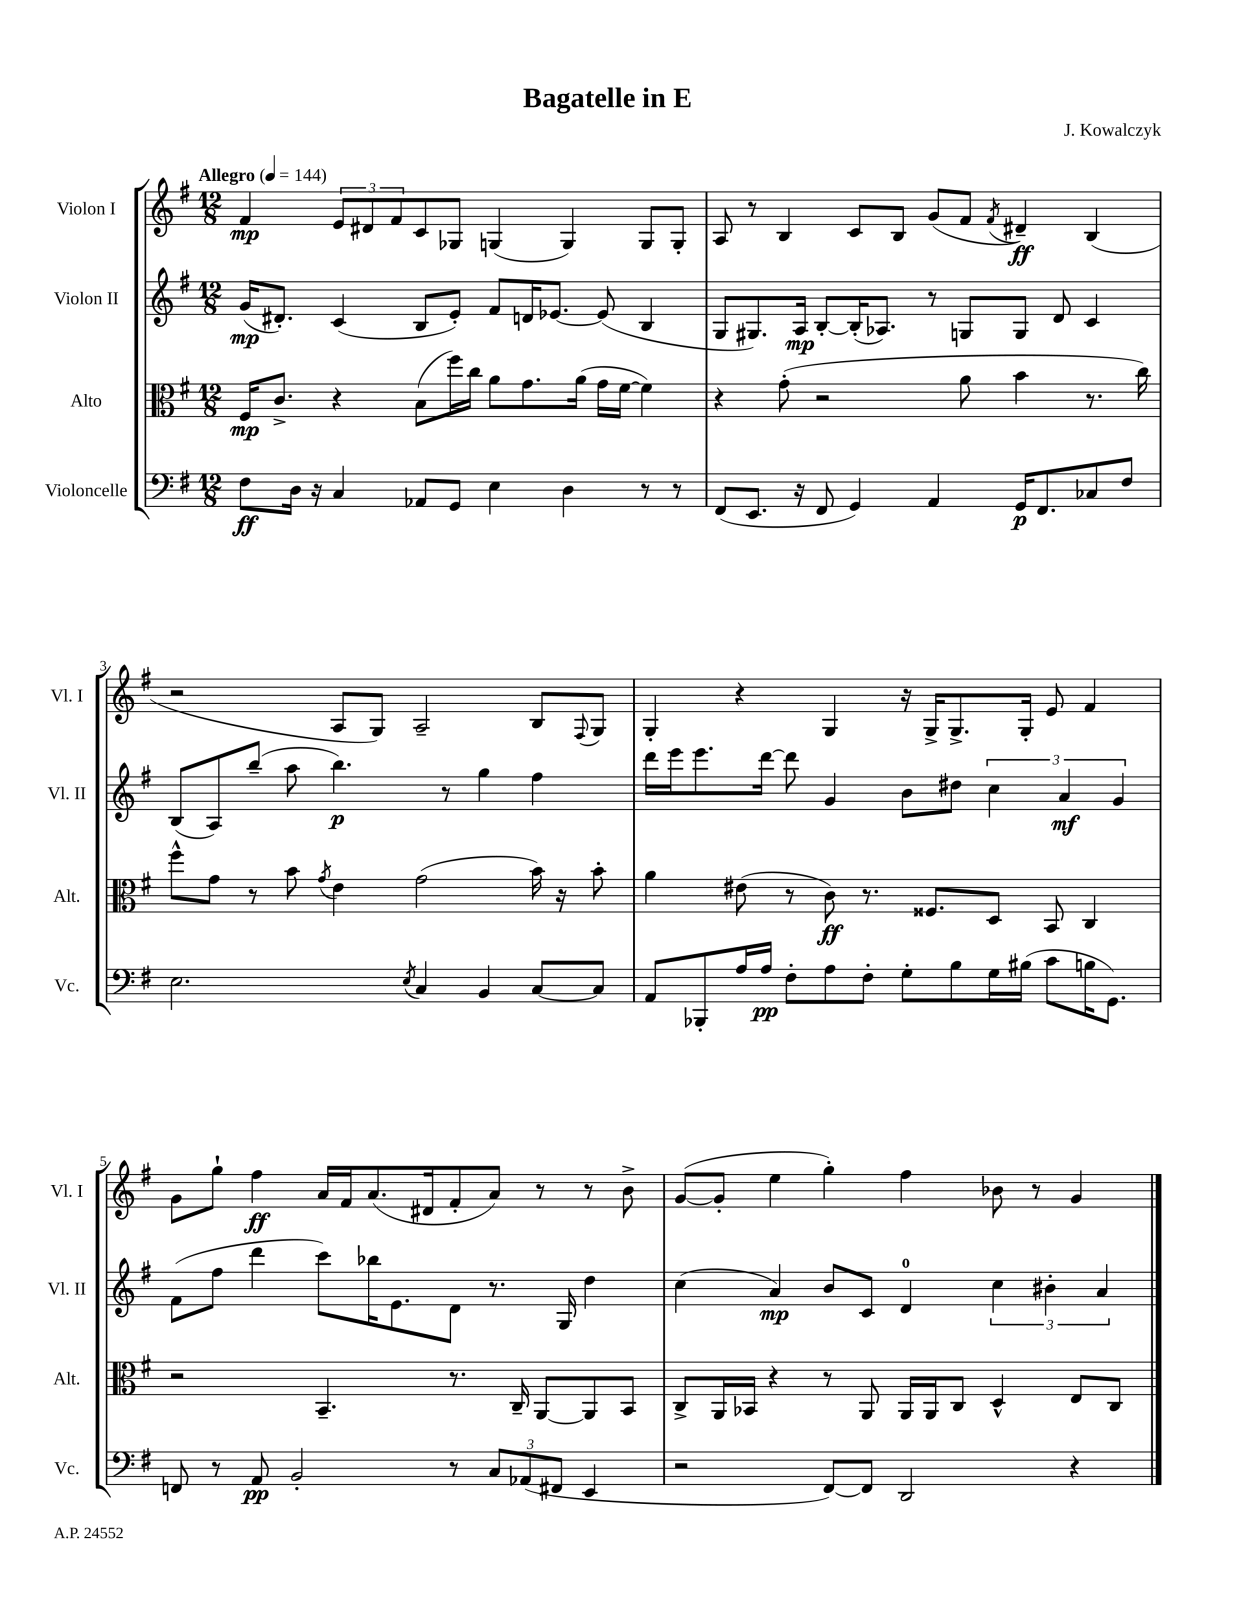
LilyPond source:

\header { title = "Bagatelle in E" composer = "J. Kowalczyk" }
<<
\new StaffGroup <<
\new Staff = "s0" \with { instrumentName = "Violon I" shortInstrumentName = "Vl. I" } {
    \clef treble \key g \major \numericTimeSignature \time 12/8 \tempo "Allegro" 4 = 144
    fis'4\mp \tuplet 3/2 { e'8 dis'8 fis'8 } c'8 ges8 g4( g4) g8 g8-. |
    a8 r8 b4 c'8 b8 g'8( fis'8 \acciaccatura { fis'8 } dis'4--\ff) b4( |
    r2 a8 g8) a2-- b8 \appoggiatura { fis8 } g8 |
    g4-. r4 g4 r16 g16-> g8.-> g16-. e'8 fis'4 |
    g'8 g''8-! fis''4\ff a'16 fis'16 a'8.( dis'16 fis'8-. a'8) r8 r8 b'8-> |
    g'8~( g'8-. e''4 g''4-.) fis''4 bes'8 r8 g'4 \bar "|." |
}
\new Staff = "s1" \with { instrumentName = "Violon II" shortInstrumentName = "Vl. II" } {
    \clef treble \key g \major \numericTimeSignature \time 12/8
    g'16\mp( dis'8.-.) c'4( b8 e'8-.) fis'8 d'16 ees'8.~ ees'8( b4 |
    g8 gis8.) a16\mp b8~-. b16-.( aes8.) r8 g8 g8 d'8 c'4 |
    b8( a8) b''8--( a''8 b''4.\p) r8 g''4 fis''4 |
    d'''16 e'''16 e'''8. d'''16~ d'''8 g'4 b'8 dis''8 \tuplet 3/2 { c''4 a'4\mf g'4 } |
    fis'8( fis''8 d'''4 c'''8) bes''16 e'8. d'8 r8. g16 d''4 |
    c''4( a'4\mp) b'8 c'8 d'4-0 \tuplet 3/2 { c''4 bis'4-. a'4 } \bar "|." |
}
\new Staff = "s2" \with { instrumentName = "Alto" shortInstrumentName = "Alt." } {
    \clef alto \key g \major \numericTimeSignature \time 12/8
    fis16\mp c'8.-> r4 b8( fis''16) c''16 a'8 g'8. a'16( g'16 fis'16~ fis'4) |
    r4 g'8-.( r2 a'8 b'4 r8. c''16) |
    fis''8-^ g'8 r8 b'8 \acciaccatura { g'8 } e'4 g'2( b'16) r16 b'8-. |
    a'4 eis'8( r8 c'8\ff) r8. fisis8. d8 b,8 c4 |
    r2 b,4.-- r8. c16-- a,8~ a,8 b,8 |
    c8-> a,16 bes,16 r4 r8 a,8 a,16 a,16 c8 d4-^ e8 c8 \bar "|." |
}
\new Staff = "s3" \with { instrumentName = "Violoncelle" shortInstrumentName = "Vc." } {
    \clef bass \key g \major \numericTimeSignature \time 12/8
    fis8\ff d16 r16 c4 aes,8 g,8 e4 d4 r8 r8 |
    fis,8( e,8. r16 fis,8 g,4) a,4 g,16\p fis,8. ces8 fis8 |
    e2. \acciaccatura { e8 } c4 b,4 c8~ c8 |
    a,8 bes,,8-. a16 a16\pp fis8-. a8 fis8-. g8-. b8 g16 bis16( c'8 b16 g,8.) |
    f,8 r8 a,8\pp b,2-. r8 \tuplet 3/2 { c8 aes,8( fis,8 } e,4 |
    r2 fis,8~) fis,8 d,2 r4 \bar "|." |
}
>>
>>
